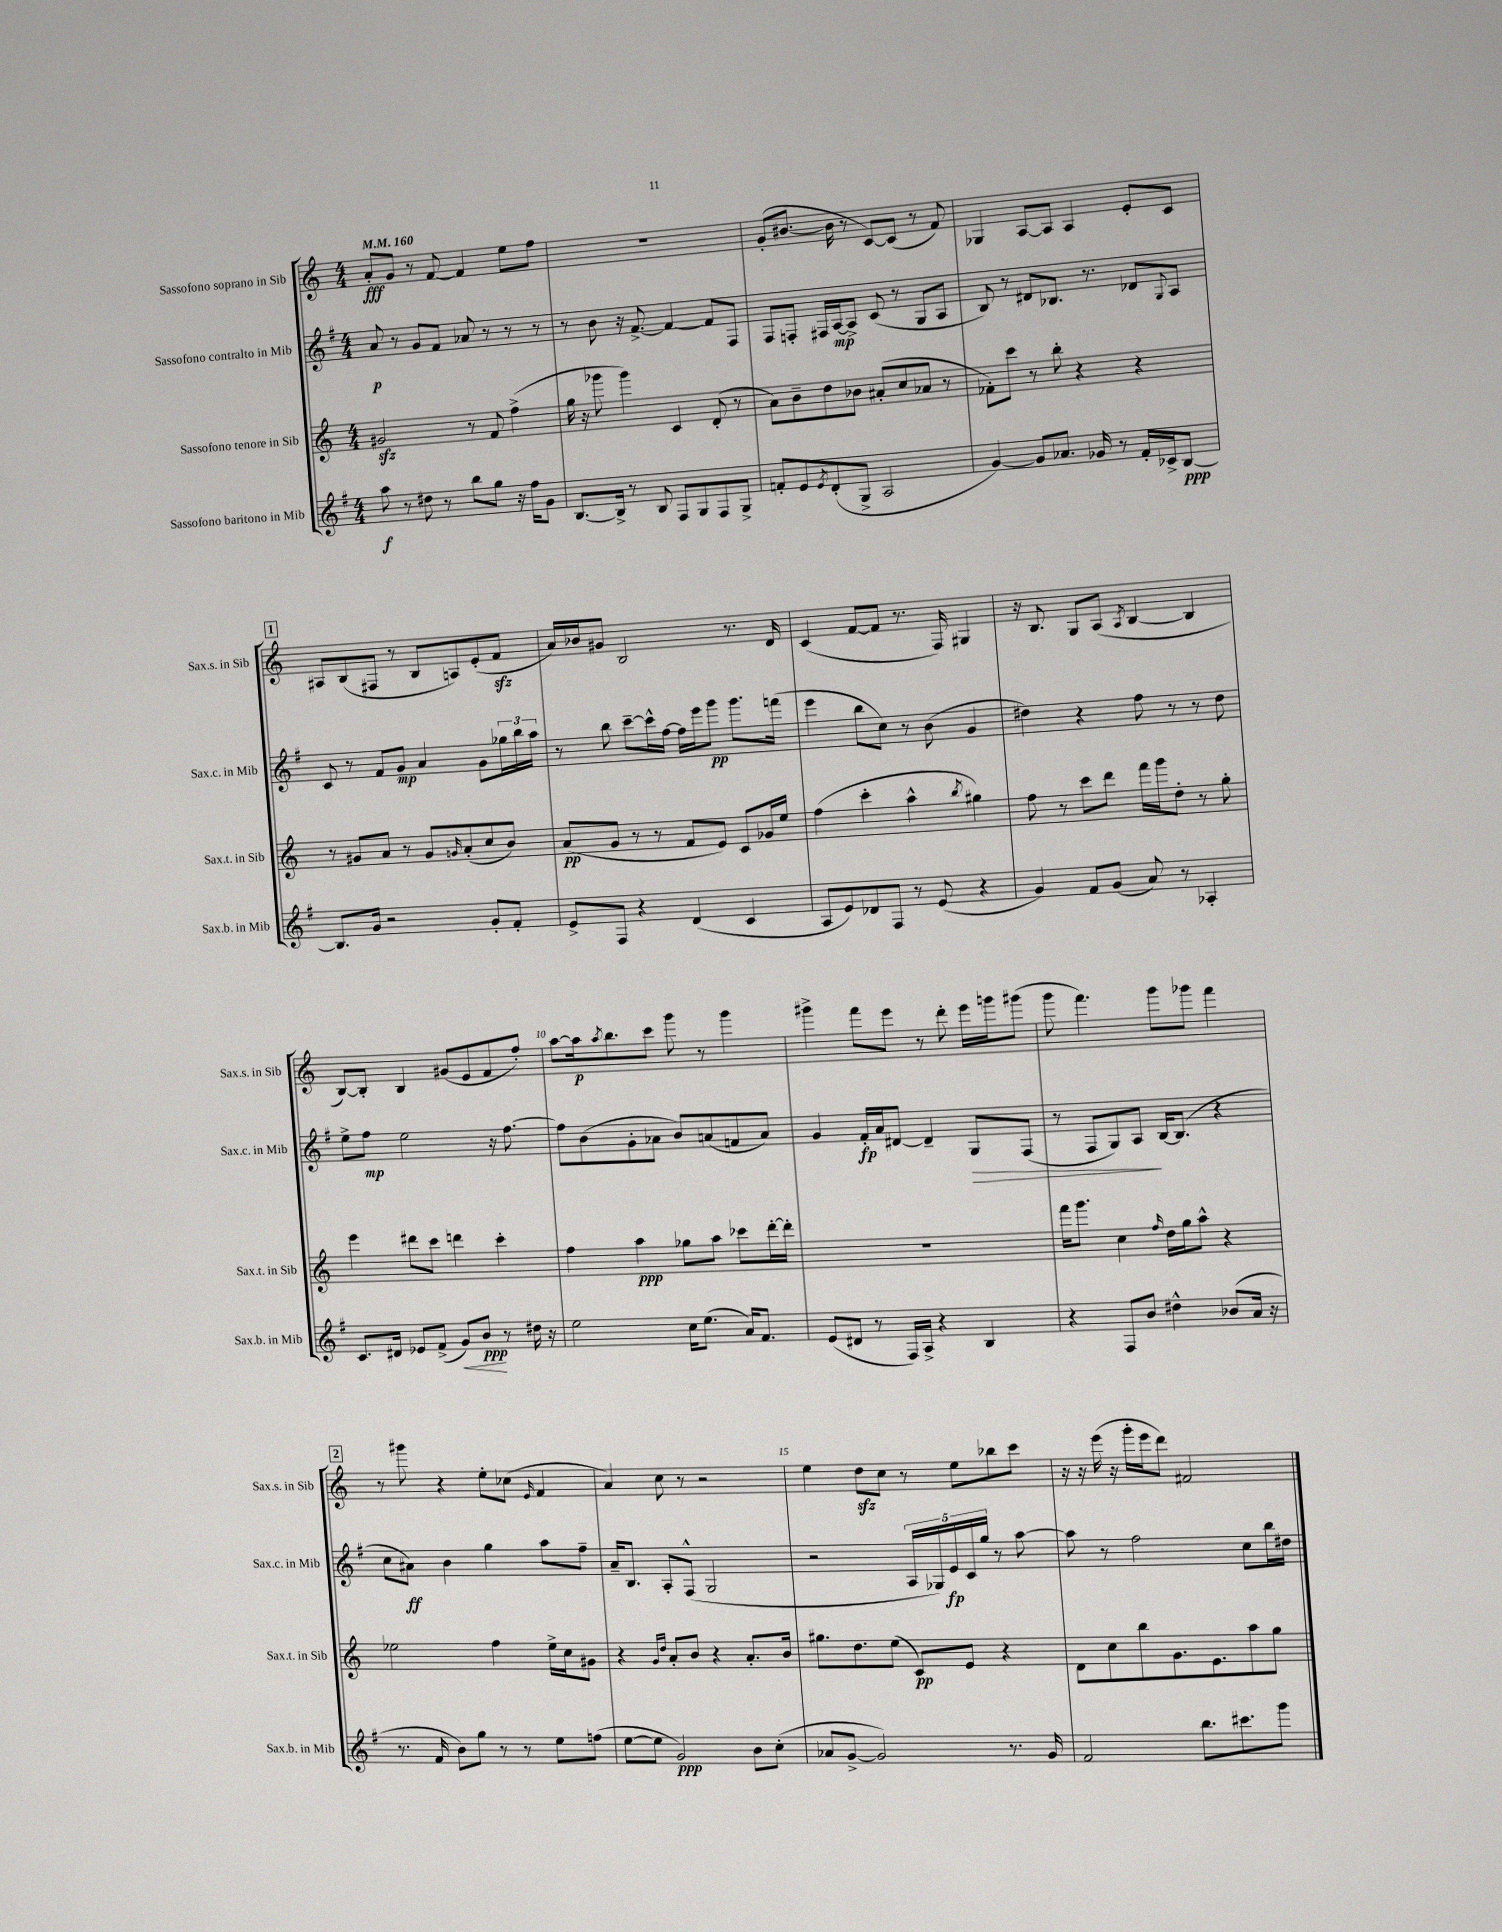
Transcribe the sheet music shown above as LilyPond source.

<<
\new StaffGroup <<
\new Staff = "s0" \with { instrumentName = "Sassofono soprano in Sib" shortInstrumentName = "Sax.s. in Sib" } {
    \clef treble \key c \major \numericTimeSignature \time 4/4 \tempo 4 = 160
    a'8-.\fff g'8 r8 f'8~ f'4 e''8 f''8 |
    R1 |
    g'8-.( bis'8.~ bis'16 r8 c'8~) c'8( r8 f'8) |
    ges4 a8~ a8 a4 e'8-. c'8 |
    \mark \markup { \box "1" } ais8 b8( fis8 r8 b8 a8) e'8-.( f'8\sfz |
    a'16) bes'16 gis'8 b2 r8. d'16 |
    c'4( f'8~ f'8 r8. f16) gis4 |
    r16 b8. g8 a8( \acciaccatura { a8 } b4~ b4 |
    b8~) b8-. b4 gis'8( e'8 f'8 f''8-.) |
    a''8~ a''16\p \acciaccatura { a''8 } b''8. c'''8 g'''8 r8 g'''4 |
    gis'''4-> f'''8 e'''8 r8 d'''8-. e'''16 g'''16 gis'''8( |
    g'''8 f'''4.) g'''8 ges'''8 f'''4 |
    \mark \markup { \box "2" } r8 gis'''8 r4 e''8-. ces''8( \grace { e'16 } f'4 |
    a'4) c''8 r8 r2 |
    e''4 d''8\sfz c''8 r8 e''8 bes''8 c'''8 |
    r16 r16 e'''16( r16 g'''16-. e'''16 d'''8) fis'2 \bar "|." |
}
\new Staff = "s1" \with { instrumentName = "Sassofono contralto in Mib" shortInstrumentName = "Sax.c. in Mib" } {
    \clef treble \key g \major \numericTimeSignature \time 4/4
    a'8\p r8 g'8 fis'8 aes'8 r8 r8 r8 |
    r8 b'8 r16 fis'8.~-> fis'4~ fis'8 fis8 |
    fis8 f8-. fis16 a16~\mp a8-> c'8( r8 g8 a8 |
    b8) r8 dis'8 bes8. r8. des'8 \appoggiatura { g8 } a8 |
    \mark \markup { \box "1" } c'8 r8 fis'8 g'8\mp a'4 g'8 \tuplet 3/2 { ges''16 b''16 a''16 } |
    r8 b''8 c'''8~-- c'''16-^ fis''16~ fis''16 e'''16 g'''8\pp g'''8. f'''16( |
    e'''4 b''8 c''8) r8 b'8( g'4 |
    dis''4) r4 fis''8 r8 r8 dis''8 |
    e''8-> fis''8\mp e''2 r16 fis''8.~ |
    fis''8 b'8( g'8-. aes'8 b'8) a'8( f'8 a'8) |
    g'4 fis'16-.\fp a'16 dis'8~ dis'4-- g8\> fis8( |
    r8 fis8 g8) a8\! b16~ b8.( r4 |
    \mark \markup { \box "2" } c''8 ais'8\ff) b'4 g''4 a''8 fis''8-- |
    a'16-- b8. a8-. fis8-^( g2 |
    r2 \tuplet 5/4 { a16 ges16) e'16\fp c'16 g''16 } r8 a''8~ |
    a''8 r8 fis''2 c''8 b''16 dis''16 \bar "|." |
}
\new Staff = "s2" \with { instrumentName = "Sassofono tenore in Sib" shortInstrumentName = "Sax.t. in Sib" } {
    \clef treble \key c \major \numericTimeSignature \time 4/4
    gis'2\sfz r8 f'8 f''4->( |
    g''16 r16 ges'''8 ges'''4) c'4 d'8-.( r8 |
    a'8) b'8-- d''8 bes'8 ais'8-.( c''8 aes'8 r8 |
    fes'8-.) c'''8 r8 b''8-. r4 r4 |
    \mark \markup { \box "1" } r8 gis'8 a'8 r8 gis'8 \grace { g'16 } a'8-.( c''8 b'8) |
    a'8\pp( g'8 r8 r8 f'8 e'8) c'8 ges'16 e''16 |
    f''4( c'''4-. a''4-^ \acciaccatura { b''8 } gis''4) |
    f''8 r8 c'''8 d'''8 f'''16 g'''16 d''8-. r8 g''8-. |
    e'''4 dis'''8 c'''8 d'''4 c'''4-. |
    f''4 a''4\ppp ges''8 a''8 ces'''8 d'''16~-. d'''16-. |
    R1 |
    f'''16 g'''8. c''4 \grace { f''16 } d''16 g''16 a''8-^ r4 |
    \mark \markup { \box "2" } ees''2 f''4 ees''16-> c''16 gis'8 |
    r4 \grace { g'16 d''16 } a'8-. b'8 r4 a'8.-. b'16 |
    gis''8. d''8. e''8( c'8\pp) e'8 r4 |
    d'8 c''8 b''8 g'8. e'8. a''8 g''8 \bar "|." |
}
\new Staff = "s3" \with { instrumentName = "Sassofono baritono in Mib" shortInstrumentName = "Sax.b. in Mib" } {
    \clef treble \key g \major \numericTimeSignature \time 4/4
    a''8\f r8 dis''8 r8 b''8 g''8 r16 fis''16 g'8 |
    b8.~ b16-> r8 b8 fis8 g8 fis8 g8-> |
    f'8-. e'8 \acciaccatura { e'8 } d'8-.( g8-> a2 |
    g'4~) g'8 aes'8. ges'16 r8 fis'16-. ces'16-> b8~\ppp |
    \mark \markup { \box "1" } b8. g'16 r2 g'8-. fis'8-. |
    e'8-> fis8 r4 d'4( c'4 |
    a8 e'8) des'8 fis8 r8 e'8( r4 |
    g'4) fis'8 g'8( a'8) r8 aes4-. |
    c'8. dis'16 ees'8 fis'8->( g'8\<) b'8\ppp\! r8 dis''16 r16 |
    e''2 c''16 e''8.( a'16) fis'8. |
    e'8( dis'8 r8 fis16) a16-> r4 b4 |
    r4 fis8 b'8 dis''4-^ bes'8( a'16 r16 |
    \mark \markup { \box "2" } r8. fis'16 b'8) g''8 r8 r8 e''8 f''8( |
    e''8~ e''8 g'2\ppp) b'8 c''8-.( |
    aes'8 g'8~-> g'2) r8. g'16 |
    fis'2 b''8. cis'''8. g'''8 \bar "|." |
}
>>
>>
\layout { \context { \Score \override BarNumber.break-visibility = ##(#f #t #t) barNumberVisibility = #(every-nth-bar-number-visible 5) } }
